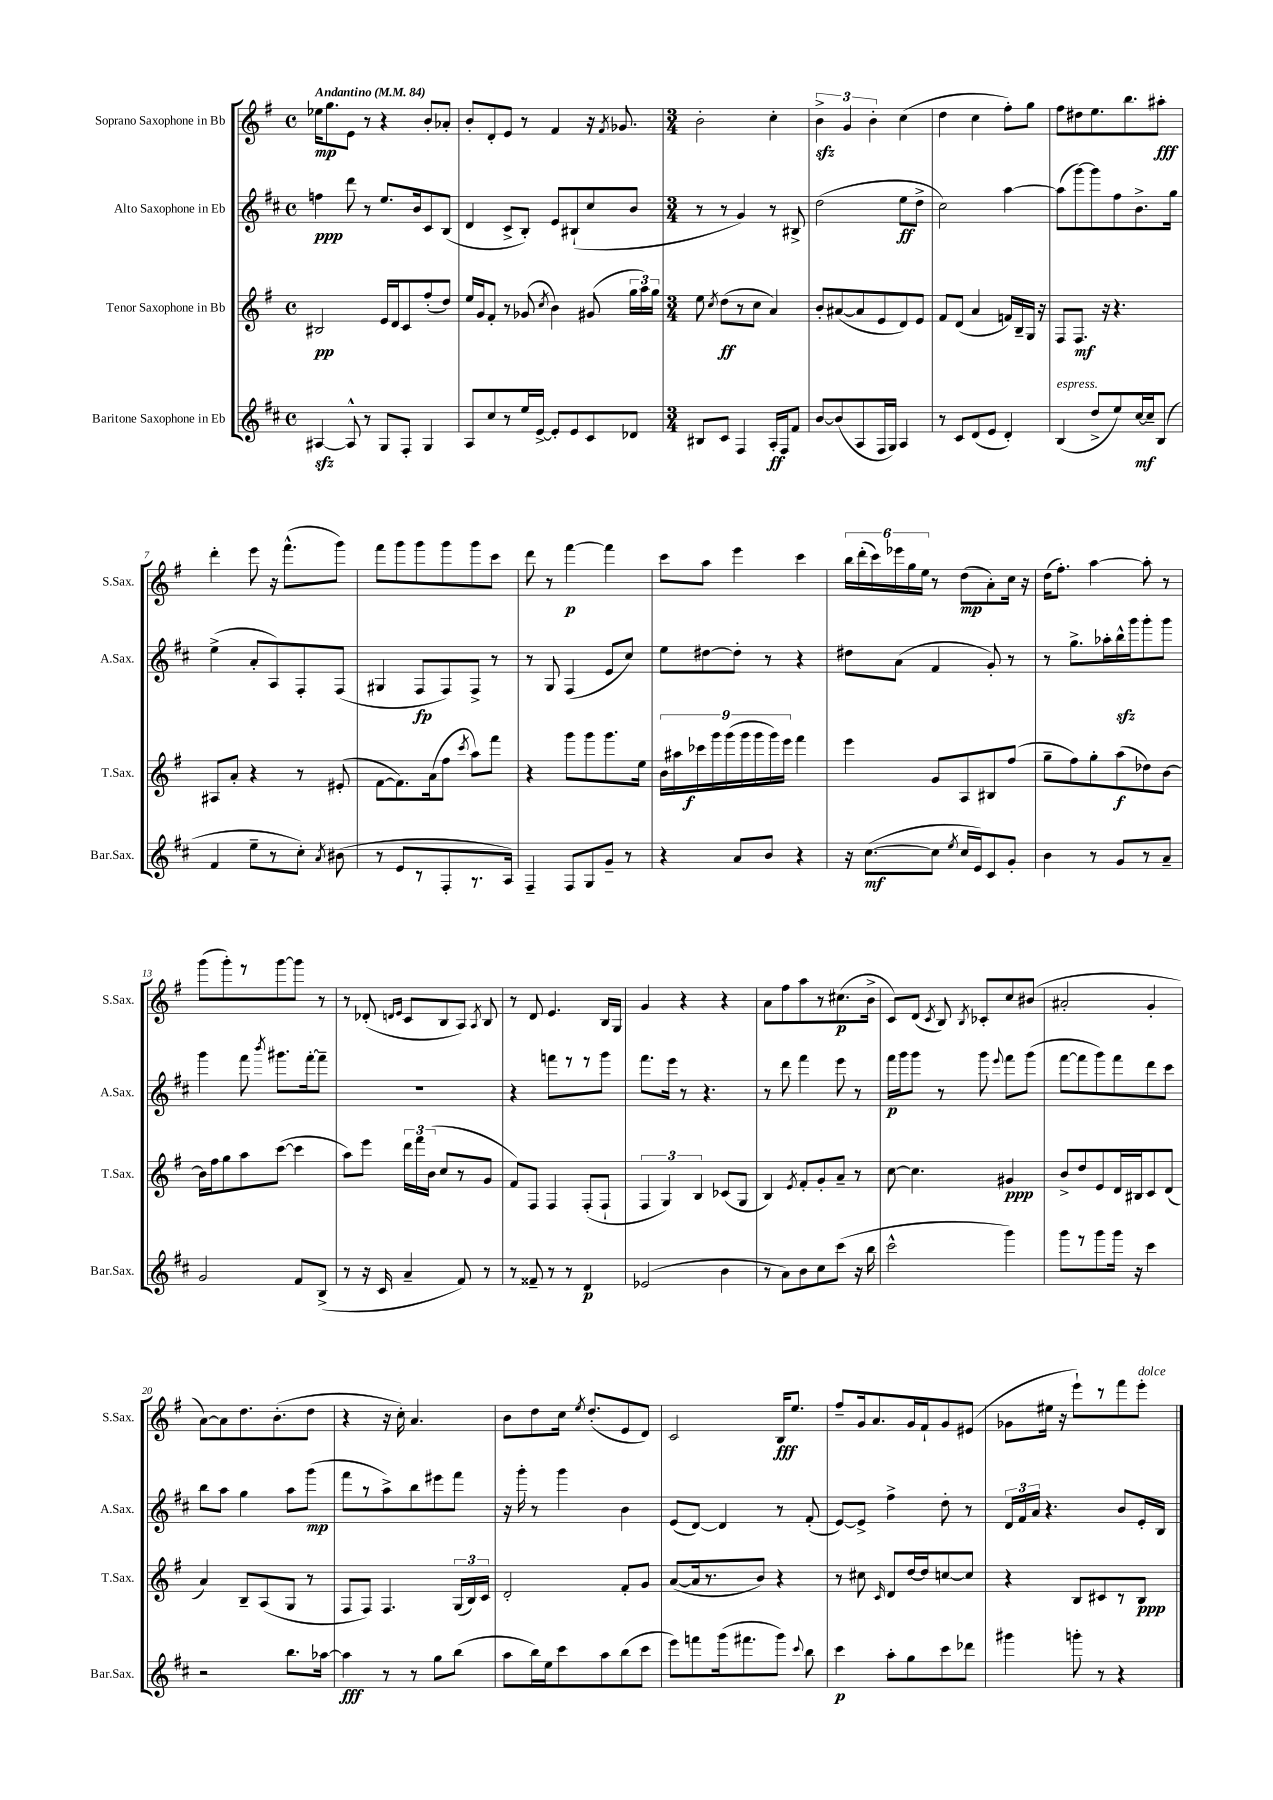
<<
\new StaffGroup <<
\new Staff = "s0" \with { instrumentName = "Soprano Saxophone in Bb" shortInstrumentName = "S.Sax." } {
    \clef treble \key g \major \defaultTimeSignature \time 4/4 \tempo "Andantino" 4 = 84
    \autoBeamOff ees''16[\mp g''8. e'8] r8 r4 b'8[-. aes'8]-. |
    b'8[-. d'8-. e'8] r8 fis'4 r16 \acciaccatura { fis'8 } ges'8. |
    \numericTimeSignature \time 3/4 b'2-. c''4-. |
    \tuplet 3/2 { b'4->\sfz g'4 b'4-. } c''4( |
    d''4 c''4 fis''8[-.) g''8] |
    fis''8[ dis''8 e''8. b''8. ais''8]-.\fff |
    d'''4-. e'''8 r16 fis'''8.[-^( g'''8]) |
    fis'''8[ g'''8 g'''8 g'''8 g'''8 c'''8] |
    d'''8 r8 fis'''4~\p fis'''4 |
    c'''8[ a''8] e'''4 c'''4 |
    \tuplet 6/4 { b''16[ d'''16-.( c'''16) ees'''16 g''16 e''16] } r8 d''8[\mp( a'8-.) c''16] r16 |
    d''16[( fis''8.]-.) a''4~ a''8-. r8 |
    g'''8[( g'''8-.) r8 g'''8~ g'''8] r8 |
    r8 des'8-.( \grace { d'16[ e'16] } c'8[ b8 a8]) \acciaccatura { a8 } b8 |
    r8 d'8 e'4. b16[ g16] |
    g'4 r4 r4 |
    a'8[ fis''8 a''8 r8 cis''8.\p( b'16]-> |
    c'8[) d'8]( \acciaccatura { c'8 } b8) \acciaccatura { b8 } ces'8[-. c''8 bis'8]( |
    ais'2-. g'4-. |
    a'8[~) a'8 d''8. b'8.-.( d''8] |
    r4 r16 c''16-.) a'4. |
    b'8[ d''8 c''16] \acciaccatura { e''8 } d''8.[-.( e'8 d'8]) |
    c'2 b16[\fff e''8.] |
    fis''8[-- g'16 a'8. g'16 fis'16-! g'8 eis'8]( |
    ges'8[ eis''16] r16 e'''8[-!) r8 fis'''8 e'''8]-.^\markup { \italic "dolce" } \bar "|." |
}
\new Staff = "s1" \with { instrumentName = "Alto Saxophone in Eb" shortInstrumentName = "A.Sax." } {
    \clef treble \key d \major \defaultTimeSignature \time 4/4
    \autoBeamOff f''4\ppp d'''8 r8 e''8.[ b'16 cis'8 b8]( |
    d'4 cis'8[-> b8]-.) e'8[ bis8-!( cis''8 b'8] |
    \numericTimeSignature \time 3/4 r8 r8 g'4) r8 bis8-> |
    d''2( e''8[\ff d''8]-> |
    cis''2) a''4~ |
    a''8[( g'''8~) g'''8 fis''8 b'8.-> g''16] |
    e''4->( a'8[-. a8) fis8-. fis8]( |
    gis4 fis8[\fp fis8) fis8]-> r8 |
    r8 g8 fis4( e'8[ cis''8]) |
    e''8[ dis''8~ dis''8]-. r8 r4 |
    dis''8[ a'8]( fis'4 g'8-.) r8 |
    r8 g''8.[-> aes''16-. b''16-^\sfz g'''16 g'''8-. g'''8] |
    g'''4 fis'''8 \acciaccatura { b'''8 } gis'''8.[ fis'''16~-. fis'''8]-- |
    R2. |
    r4 f'''8[ r8 r8 g'''8] |
    fis'''8.[ e'''16] r8 r4. |
    r8 d'''8 fis'''4 e'''8 r8 |
    fis'''16[\p g'''16 g'''8] r8 g'''8 \appoggiatura { e'''8 } fis'''8[ g'''8]( |
    fis'''8[~ fis'''8 g'''8) fis'''8 d'''8 cis'''8] |
    b''8[ a''8] g''4 a''8[ g'''8]\mp( |
    fis'''8[ r8 a''8->) b''8 eis'''8 fis'''8] |
    r16 g'''16-. r8 g'''4 b'4 |
    e'8[( d'8]~) d'4 r8 fis'8-.( |
    e'8[~) e'8]-> fis''4-> d''8-. r8 |
    \tuplet 3/2 { d'16[ fis'16 a'16] } r4. b'8[ e'16-. b16] \bar "|." |
}
\new Staff = "s2" \with { instrumentName = "Tenor Saxophone in Bb" shortInstrumentName = "T.Sax." } {
    \clef treble \key g \major \defaultTimeSignature \time 4/4
    \autoBeamOff bis2\pp e'16[ d'16 c'8 fis''8-.( d''8]) |
    e''16[ g'16 fis'8]-. r8 ges'8( \acciaccatura { c''8 } b'4) gis'8( \tuplet 3/2 { g''16[ a''16) g''16] } |
    \numericTimeSignature \time 3/4 e''8 \acciaccatura { c''8 } d''8[\ff( r8 c''8] a'4) |
    b'8[-. ais'8~( ais'8 e'8 d'8) e'8] |
    fis'8[ d'8]( a'4 f'16[) b16-- g16] r16 |
    fis8[ fis8.]\mf r16 r4. |
    ais8[ a'8]-. r4 r8 eis'8-.( |
    fis'8[~ fis'8.) a'16( fis''8] \acciaccatura { c'''8 } a''8[) fis'''8] |
    r4 g'''8[ g'''8 g'''8. e''16] |
    \tuplet 9/8 { b'16[ ais''16 ces'''16\f g'''16 g'''16( g'''16 g'''16 g'''16) e'''16] } fis'''4 |
    e'''4 g'8[ a8 bis8 fis''8]( |
    g''8[-- fis''8) g''8-. a''8\f( des''8) b'8]~ |
    b'16[ fis''16 g''8 a''8 c'''8]~( c'''4 |
    a''8[) e'''8] \tuplet 3/2 { d'''16[ fis'''16 b'16]( } c''8[ r8 g'8] |
    fis'8[) fis8] fis4 fis8[-.( fis8]-! |
    \tuplet 3/2 { fis4 g4) b4 } ces'8[( g8] |
    b4) \acciaccatura { e'8 } fis'8[-. g'8-. a'8]-- r8 |
    c''8~ c''4. gis'4\ppp |
    b'8[-> d''8 e'8 d'16 bis16 c'8 d'8]( |
    a'4) b8[-- a8( g8] r8 |
    fis8[ fis8]) fis4. \tuplet 3/2 { g16[( b16) c'16] } |
    d'2-. fis'8[-. g'8] |
    a'8[~( a'16 r8. b'8]) r4 |
    r8 cis''8 \grace { c'16 } d'8[ d''16~ d''16 c''8~ c''8] |
    r4 b8[ cis'8 r8 b8]\ppp \bar "|." |
}
\new Staff = "s3" \with { instrumentName = "Baritone Saxophone in Eb" shortInstrumentName = "Bar.Sax." } {
    \clef treble \key d \major \defaultTimeSignature \time 4/4
    \autoBeamOff ais4~\sfz ais8-^ r8 g8[ fis8]-. g4 |
    a8[ cis''8 r8 e''16 e'16]~-> e'8[-. e'8 cis'8 des'8] |
    \numericTimeSignature \time 3/4 bis8[ cis'8] fis4 a16[-.\ff fis16 fis'8] |
    b'8[~ b'8( a8 fis16 g16]) a4 |
    r8 cis'8[ d'8( e'8] d'4-.) |
    b4^\markup { \italic "espress." }( d''8[-> e''8) cis''16~\mf cis''16-- b8]( |
    fis'4 e''8[-- r8 cis''8]-.) \acciaccatura { a'8 } bis'8( |
    r8 e'8[ r8 fis8-. r8. a16]) |
    fis4-- fis8[ g8 g'8]-- r8 |
    r4 a'8[ b'8] r4 |
    r16 cis''8.[~\mf( cis''8] \acciaccatura { e''8 } cis''16[ e'16) cis'8 g'8]-. |
    b'4 r8 g'8[ r8 a'8]-- |
    g'2 fis'8[ b8]->( |
    r8 r16 cis'16 a'4-- fis'8) r8 |
    r8 fisis'8-- r8 r8 d'4\p |
    ees'2( b'4 |
    r8 a'8[) b'8 cis''8 cis'''8]( r16 b''16 |
    cis'''2-^ g'''4) |
    g'''8[ r8 g'''8 g'''16] r16 cis'''4 |
    r2 b''8.[ aes''16]~ |
    aes''4\fff r8 r8 g''8[ b''8]( |
    a''8[ b''16) e''16 cis'''8 a''8 b''8( cis'''8] |
    e'''8[) f'''8 g'''16( fis'''8. g'''8]) \appoggiatura { cis'''8 } b''8 |
    cis'''4\p a''8[-. g''8 cis'''8 des'''8] |
    gis'''4 g'''8-. r8 r4 \bar "|." |
}
>>
>>
